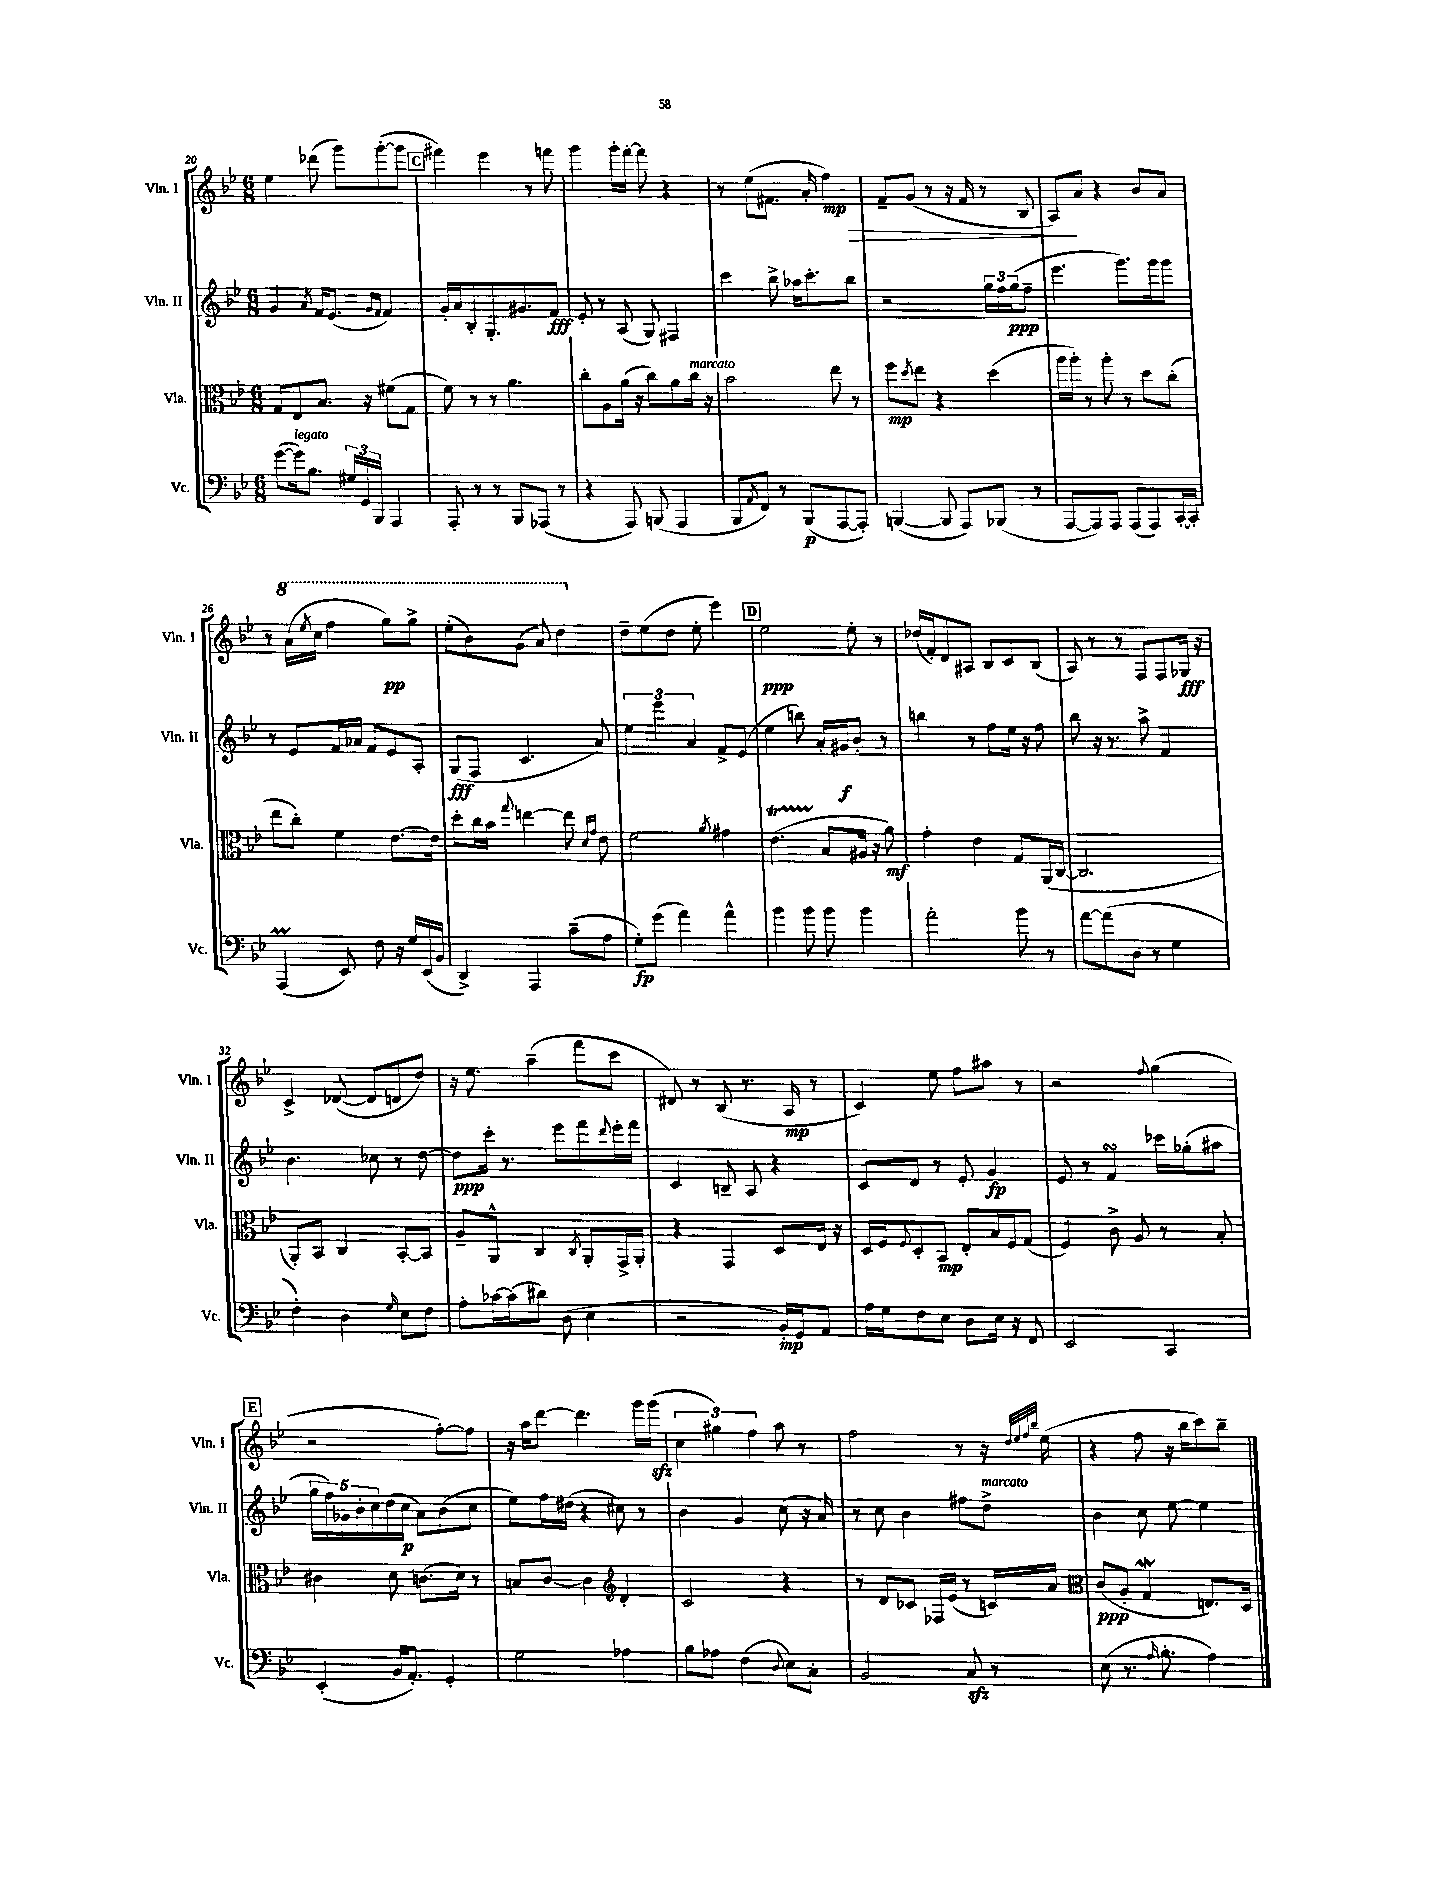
<<
\new StaffGroup <<
\new Staff = "s0" \with { instrumentName = "Vln. I" shortInstrumentName = "Vln. I" } {
    \clef treble \key bes \major \numericTimeSignature \time 6/8
    ees''4 des'''8( g'''8) g'''8~-.( g'''8 |
    \mark \markup { \box "C" } fis'''4) ees'''4 r8 f'''8 |
    g'''4 g'''16-. f'''16~-. f'''8 r4 |
    r8 ees''8( fis'8. a'16-. f''4\mp\>) |
    f'8-- g'8( r8 r16 f'16 r8 bes8 |
    a8\!) a'8 r4 bes'8 a'8 |
    r8 \ottava #1 a''16( \acciaccatura { ees'''8 } c'''16 f'''4 g'''8\pp) g'''8-> |
    ees'''8-.( bes''8) g''8( a''8) d'''4 \ottava #0 |
    d''8-- ees''8( d''8 ees''8-. ees'''4) |
    \mark \markup { \box "D" } ees''2\ppp ees''8-. r8 |
    des''16( f'16-.) d'8 ais8 bes8 c'8 bes8( |
    a8) r8 r8 f8 f8 ges16\fff r16 |
    c'4-> des'8~( des'8 d'8 d''8) |
    r16 ees''8. a''4--( f'''8 c'''8 |
    dis'8) r8 bes8( r8. a16\mp r8 |
    c'4) ees''8 f''8 ais''8 r8 |
    r2 \appoggiatura { f''8 } g''4( |
    \mark \markup { \box "E" } r2 f''8~-.) f''8 |
    r16 a''16 d'''8~ d'''4. g'''16 g'''16\sfz( |
    \tuplet 3/2 { c''4 gis''4) f''4 } a''8 r8 |
    f''2 r8 r16 \grace { d''32 ees''32 f''32 bes''32 } ees''16( |
    r4 f''8 r16 bes''16 c'''8) bes''8-- \bar "|." |
}
\new Staff = "s1" \with { instrumentName = "Vln. II" shortInstrumentName = "Vln. II" } {
    \clef treble \key bes \major \numericTimeSignature \time 6/8
    g'4 \acciaccatura { a'8 } f'16 ees'8.( \grace { g'16 f'16 } f'4) |
    \mark \markup { \box "C" } g'16-. a'16 bes8-. g8.-. gis'8. f'8\fff |
    ees'8-. r8 a8( g8) fis4 |
    c'''4 bes''8-> aes''16 c'''8.-. bes''8 |
    r2 \tuplet 3/2 { g''16 f''16 g''16\ppp( } f''8-- |
    ees'''4. g'''8.) g'''16 g'''8 |
    r8 ees'8 f'16 aes'16 f'8 ees'8 a8-. |
    g8\fff( f8 c'4. a'8) |
    \tuplet 3/2 { ees''4 ees'''4 a'4 } f'8-> ees'8( |
    \mark \markup { \box "D" } ees''4 b''8) a'16-. gis'16\f bes'8-. r8 |
    b''4 r8 f''8 ees''16 r16 f''8 |
    bes''8 r16 r8. a''8-> f'4 |
    bes'4. ces''8 r8 d''8~ |
    d''8\ppp c'''16-. r8. ees'''8 f'''8 \appoggiatura { d'''8 } ees'''16-. f'''16 |
    c'4 b8-- a8 r4 |
    c'8 d'8 r8 ees'8-. g'4\fp |
    ees'8 r8 f'4\turn ces'''16 ges''16-.( ais''8 |
    \mark \markup { \box "E" } \tuplet 5/4 { g''16 f''16) ges'16 bes'16-. c''16 } d''16( c''16\p a'8) bes'8( c''8 |
    ees''8) f''16 dis''16( r4 cis''8) r8 |
    bes'4 g'4 c''8( r16 a'16) |
    r8 c''8 bes'4 fis''8 d''8->^\markup { \italic "marcato" } |
    bes'4 c''8 ees''8~ ees''4 \bar "|." |
}
\new Staff = "s2" \with { instrumentName = "Vla." shortInstrumentName = "Vla." } {
    \clef alto \key bes \major \numericTimeSignature \time 6/8
    g8 ees8 bes8. r16 fis'8( g8 |
    \mark \markup { \box "C" } f'8) r8 r8 a'4. |
    c''8-. a8 a'16( r16 c''8) a'8 c''16^\markup { \italic "marcato" } r16 |
    bes'2 ees''8 r8 |
    f''8\mp \acciaccatura { d''8 } ees''8 r4 d''4( |
    a''16 a''16-.) r8 a''8-. r8 d''8 c''8-.( |
    ees''8 c''8-.) f'4 ees'8.~ ees'16 |
    d''8-. c''16 bes'16 \appoggiatura { g''8 } e''4~ e''8 \grace { d'16 g'16 } ees'8 |
    f'2 \acciaccatura { a'8 } gis'4 |
    \mark \markup { \box "D" } ees'4.\startTrillSpan( bes8\stopTrillSpan ais16 r16 a'8\mf) |
    g'4-. ees'4 g8 a,16( c16~ |
    c2. |
    a,8-.) bes,8 c4 bes,8~-. bes,8 |
    a8-- a,8-^ c4 \acciaccatura { c8 } a,8-. g,16-> a,16-. |
    r4 g,4 d8 ees16 r16 |
    d16 f16 \appoggiatura { f8 } d8-. bes,8\mp ees8-. bes16 f16 g8( |
    f4) c'8-> a8 r8 bes8-. |
    \mark \markup { \box "E" } cis'4 d'8 c'8.( d'16) r8 |
    b8 c'8~ c'4 \clef treble d'4-. |
    c'2 r4 |
    r8 d'8 ces'8 fes16 ees'16( r8 c'16) a'16 |
    \clef alto c'8\ppp( a8-. g4\mordent e8.) d16 \bar "|." |
}
\new Staff = "s3" \with { instrumentName = "Vc." shortInstrumentName = "Vc." } {
    \clef bass \key bes \major \numericTimeSignature \time 6/8
    g'8~( g'16^\markup { \italic "legato" }) bes8. \tuplet 3/2 { gis16 g,16 bes,,16 } a,,4 |
    \mark \markup { \box "C" } a,,8-. r8 r8 bes,,8 aes,,8( r8 |
    r4 a,,8) b,,8( a,,4 |
    bes,,8 \acciaccatura { a,8 } f,8) r8 bes,,8\p( a,,8~ a,,8-.) |
    b,,4~( b,,8 a,,8) bes,,8( r8 |
    a,,8~ a,,8) a,,8 a,,8( a,,8) c,16~-. c,16-. |
    a,,4\prall( ees,8) f8 r16 g16 ees,16( bes,16 |
    d,4->) a,,4 c'8--( a8 |
    g8-.\fp) g'8( a'4) a'4-^ |
    \mark \markup { \box "D" } bes'4 bes'8 bes'8 bes'4 |
    a'2-. bes'8 r8 |
    a'8~ a'8( d8 r8 g4 |
    f4-.) d4 \grace { g16 } ees8 f8 |
    a8-. ces'16~ ces'16( dis'8) d8( ees4 |
    r2 bes,16-.\mp) g,16 a,8 |
    a16 g16 f8 ees8 d8 ees16 r16 f,8 |
    ees,2 c,4 |
    \mark \markup { \box "E" } ees,4-.( bes,16 a,8.-.) g,4-. |
    g2 aes4 |
    bes8 aes8 f4( \appoggiatura { d8 } ees8) c8-. |
    bes,2 c8\sfz r8 |
    ees8( r8. \grace { a16 } bes8.-. a4) \bar "|." |
}
>>
>>
\layout { \context { \Score currentBarNumber = #20 } }
